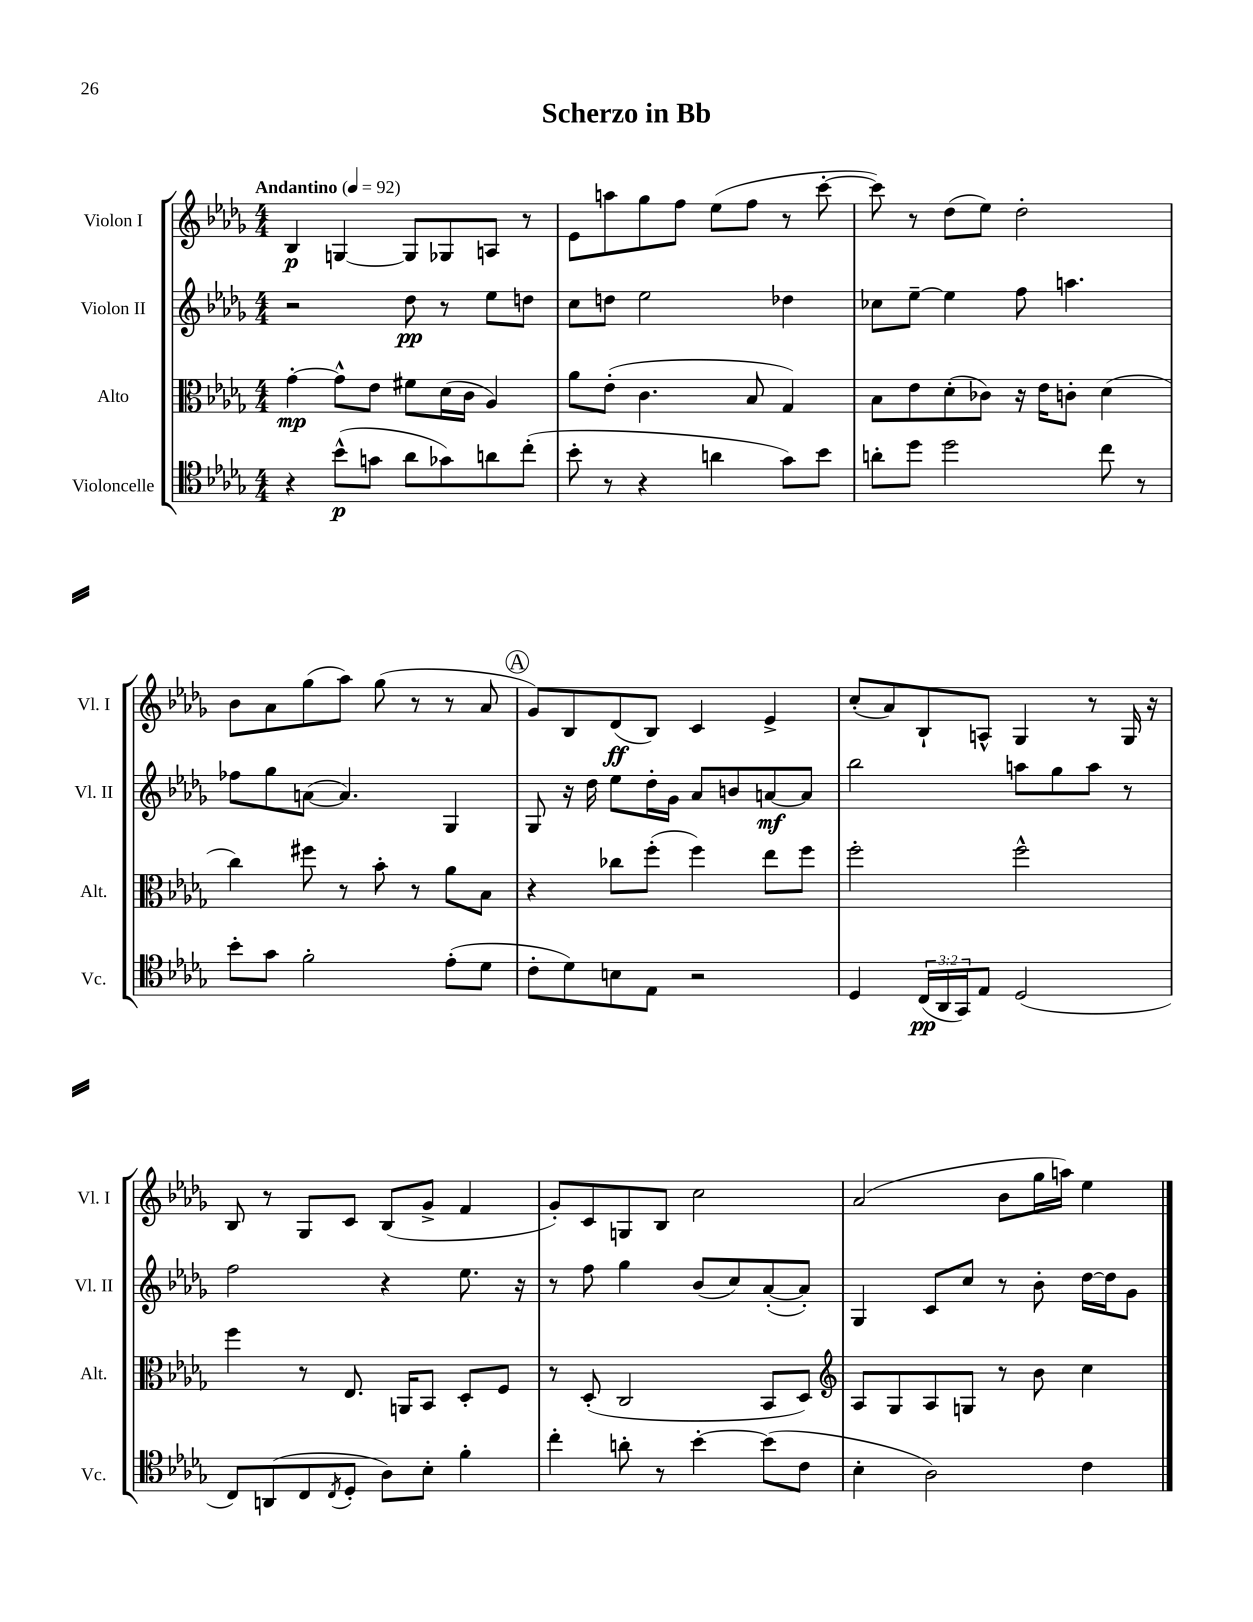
\header { title = "Scherzo in Bb" }
<<
\new StaffGroup <<
\new Staff = "s0" \with { instrumentName = "Violon I" shortInstrumentName = "Vl. I" } {
    \clef treble \key des \major \numericTimeSignature \time 4/4 \tempo "Andantino" 4 = 92
    bes4\p g4~ g8 ges8 a8 r8 |
    ees'8 a''8 ges''8 f''8 ees''8( f''8 r8 c'''8~-. |
    c'''8) r8 des''8( ees''8) des''2-. |
    bes'8 aes'8 ges''8( aes''8) ges''8( r8 r8 aes'8 |
    \mark \markup { \circle "A" } ges'8) bes8 des'8\ff( bes8) c'4 ees'4-> |
    c''8-.( aes'8) bes8-! a8-^ ges4 r8 ges16 r16 |
    bes8 r8 ges8 c'8 bes8( ges'8-> f'4 |
    ges'8-.) c'8 g8 bes8 c''2 |
    aes'2( bes'8 ges''16 a''16) ees''4 \bar "|." |
}
\new Staff = "s1" \with { instrumentName = "Violon II" shortInstrumentName = "Vl. II" } {
    \clef treble \key des \major \numericTimeSignature \time 4/4
    r2 des''8\pp r8 ees''8 d''8 |
    c''8 d''8 ees''2 des''4 |
    ces''8 ees''8~-- ees''4 f''8 a''4. |
    fes''8 ges''8 a'8~( a'4.) ges4 |
    \mark \markup { \circle "A" } ges8 r16 des''16 ees''8 des''16-. ges'16 aes'8 b'8 a'8~\mf a'8 |
    bes''2 a''8 ges''8 a''8 r8 |
    f''2 r4 ees''8. r16 |
    r8 f''8 ges''4 bes'8( c''8) aes'8~-.( aes'8-.) |
    ges4 c'8 c''8 r8 bes'8-. des''16~ des''16 ges'8 \bar "|." |
}
\new Staff = "s2" \with { instrumentName = "Alto" shortInstrumentName = "Alt." } {
    \clef alto \key des \major \numericTimeSignature \time 4/4
    ges'4~-.\mp ges'8-^ ees'8 fis'8 des'16( c'16 aes4) |
    aes'8 ees'8-.( c'4. bes8 ges4) |
    bes8 ees'8 des'8-.( ces'8) r16 ees'16 c'8-. des'4( |
    c''4) fis''8 r8 bes'8-. r8 aes'8 bes8 |
    \mark \markup { \circle "A" } r4 ces''8 f''8-.( f''4) ees''8 f''8 |
    f''2-. f''2-^ |
    f''4 r8 ees8. a,16 bes,8 des8-. f8 |
    r8 des8-.( c2 bes,8 des8) |
    \clef treble aes8 ges8 aes8 g8 r8 bes'8 c''4 \bar "|." |
}
\new Staff = "s3" \with { instrumentName = "Violoncelle" shortInstrumentName = "Vc." } {
    \clef tenor \key des \major \numericTimeSignature \time 4/4 \override Staff.TupletNumber.text = #tuplet-number::calc-fraction-text
    r4 bes'8-^\p( g'8 aes'8 ges'8) a'8 c''8-.( |
    bes'8-. r8 r4 a'4 ges'8) bes'8 |
    a'8-. des''8 des''2 c''8 r8 |
    bes'8-. ges'8 f'2-. ees'8-.( des'8 |
    \mark \markup { \circle "A" } c'8-. des'8) b8 ees8 r2 |
    des4 \tuplet 3/2 { c16\pp( aes,16 ges,16) } ees8 des2( |
    c8) a,8( c8 \acciaccatura { c8 } des8-. aes8) bes8-. f'4-. |
    c''4-. a'8-. r8 bes'4~-. bes'8( c'8 |
    bes4-. aes2) c'4 \bar "|." |
}
>>
>>
\layout { \context { \Score \remove "Bar_number_engraver" } }
